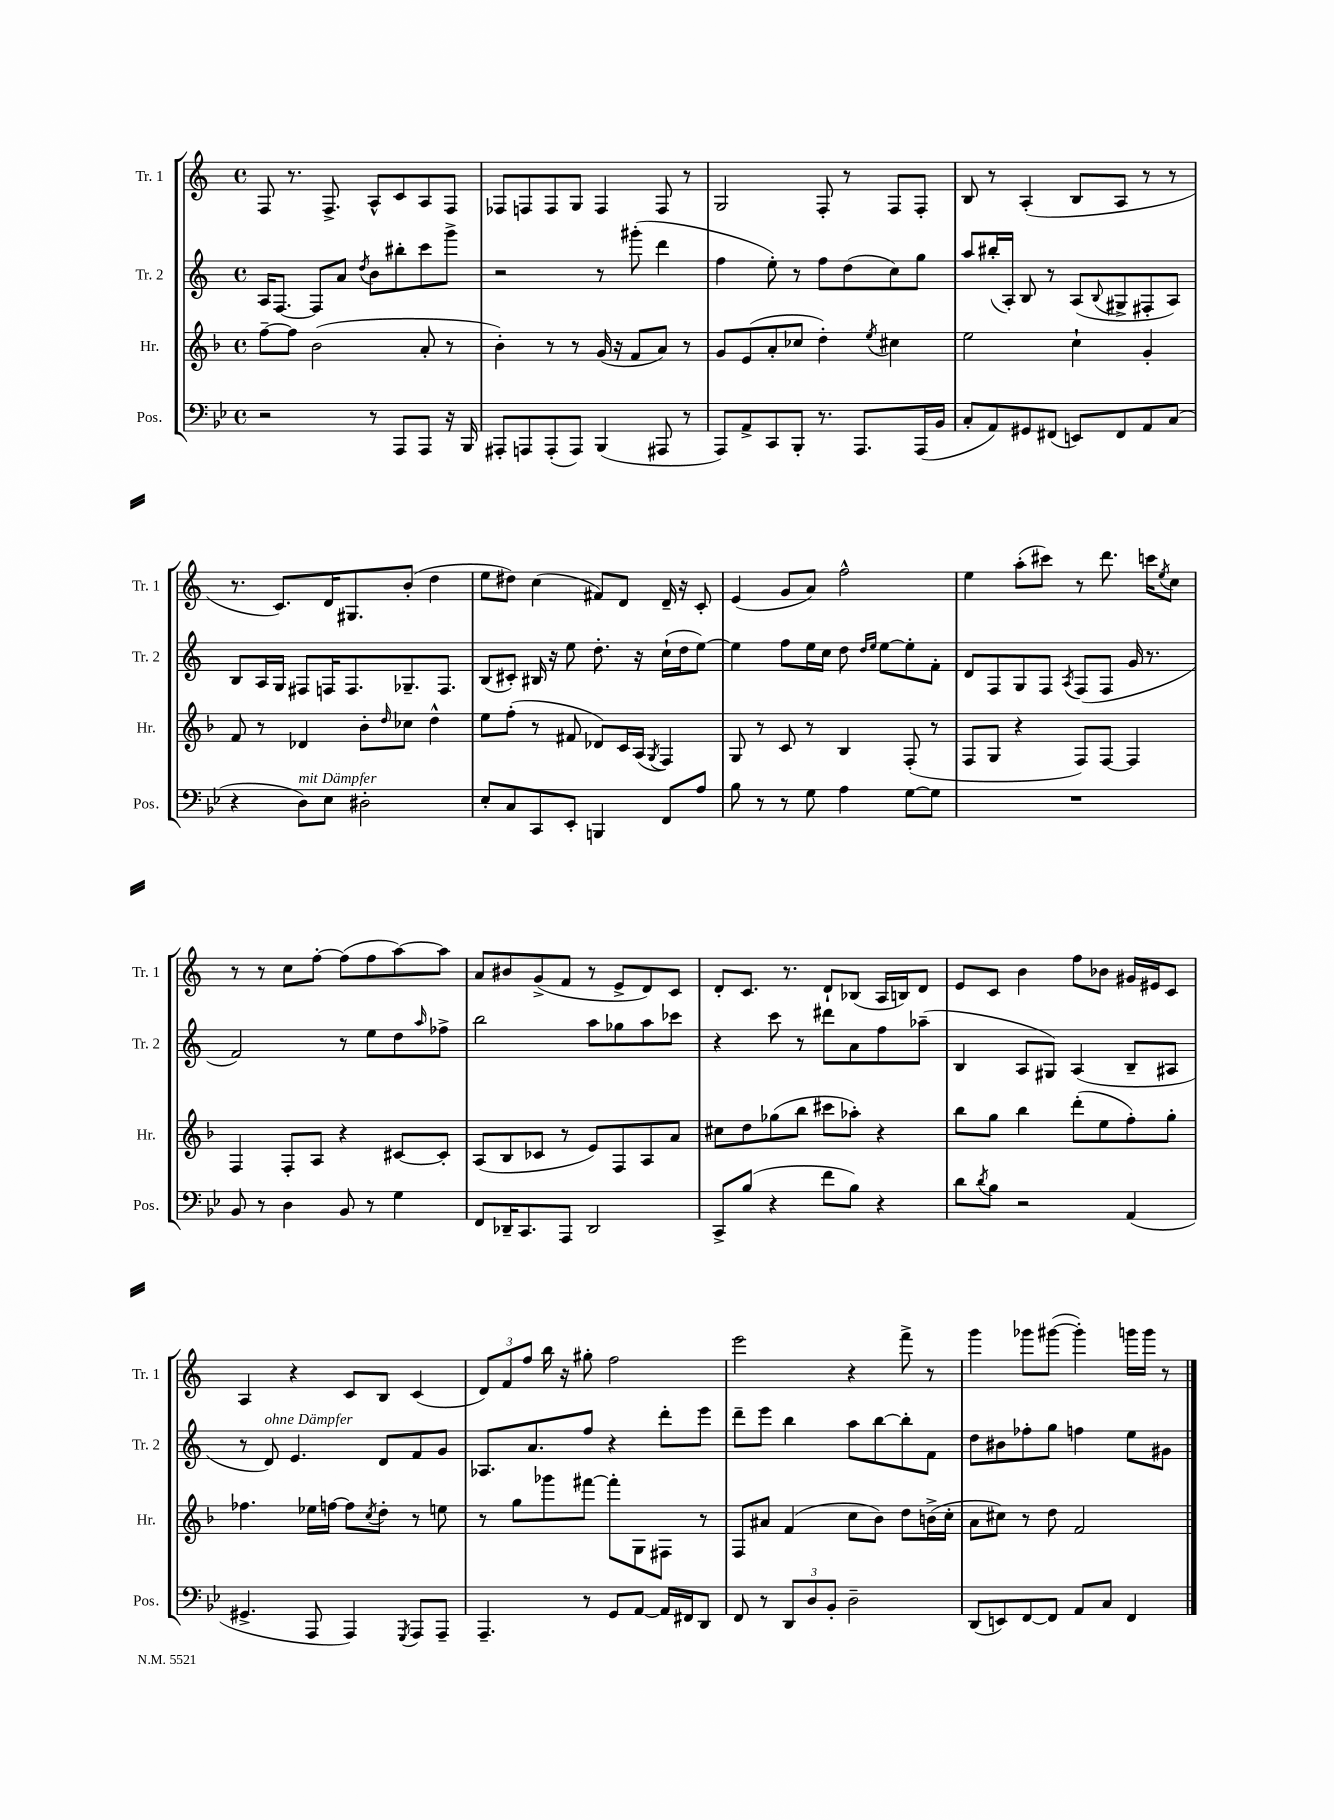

**kern	**kern	**kern	**kern
*staff4	*staff3	*staff2	*staff1
*clefF4	*clefG2	*clefG2	*clefG2
*k[b-e-]	*k[b-]	*k[]	*k[]
*M4/4	*M4/4	*M4/4	*M4/4
*met(c)	*met(c)	*met(c)	*met(c)
2r	[8ff~	16A	8F
.	.	[8.F	.
.	8ff]	.	8.r
.	(2b-	8F]	.
.	.	.	8.F^
.	.	8a	.
.	.	8qdd	.
8r	.	8b	8A^^
8AAA	.	8bb#'	8c
8AAA	8a'	8ccc	8A
16r	8r	8ggg^	8F
16BBB-	.	.	.
=	=	=	=
8AAA#'	4b-')	2r	8F-
8AAA	.	.	8F
(8AAA'	8r	.	8F
8AAA)	8r	.	8G
(4BBB-	(16g	8r	4F
.	16r	.	.
.	8f	(8ggg#'	.
8AAA#	8a)	4ddd	8F
8r	8r	.	8r
=	=	=	=
8AAA)	8g	4ff	2G
8AA^	(8e	.	.
8CC	8a'	8ee')	.
8BBB-'	8cc-	8r	.
8.r	4dd')	8ff	8F'
.	.	(8dd	8r
8.AAA	.	.	.
.	8qee	.	.
.	4cc#	8cc)	8F
(16AAA	.	8gg	8F'
16BB-	.	.	.
=	=	=	=
8C'	2ee	8aa	8B
8AA)	.	(16bb#'	8r
.	.	16A')	.
8GG#	.	8B	(4A'
(8FF#	.	8r	.
8EE)	4cc`	(8A	8B
.	.	8qqB	.
8FF#	.	8G#^	8A
8AA	4g'	8F#'	8r
(8C	.	8A)	8r
=	=	=	=
4r	8f	8B	8.r
.	8r	16A	.
.	.	16G	8.c)
8D)	4d-	8F#	.
8E-	.	16F	16d
.	.	8.F	8.G#
2D#'	8b-'	.	.
.	16qqdd	.	.
.	8cc-	8.G-~	(8b'
.	4dd^^	.	4dd
.	.	8.F	.
=	=	=	=
8E-'	8ee	(8B	8ee
8C	(8ff'	8c#')	8dd#)
8CC	8r	16B#	(4cc
.	.	16r	.
8EE-'	8f#	8ee	.
4BBB	8d-)	8.dd'	8f#)
.	16c	.	8d
.	(16A	16r	.
.	8qG	.	.
8FF	4F)	(16cc`	16d~
.	.	16dd	16r
8A	.	[8ee)	8c'
=	=	=	=
8B-	8G	4ee]	(4e
8r	8r	.	.
8r	8c	8ff	8g
8G	8r	16ee	8a)
.	.	16cc	.
4A	4B-	8dd	2ff^^
.	.	16qqdd	.
.	.	16qqee	.
.	.	[8ee	.
[8G	(8F'	8ee']	.
8G]	8r	8f'	.
=	=	=	=
1r	8F	8d	4ee
.	8G	8F	.
.	4r	8G	(8aa'
.	.	8F	8ccc#)
.	.	8qA	.
.	8F)	(8F	8r
.	[8F	8F	8.ddd
.	4F]	16g	.
.	.	8.r	16ccc
.	.	.	8qee
.	.	.	8cc
=	=	=	=
8BB-	4F	2f)	8r
8r	.	.	8r
4D	8F'	.	8cc
.	8A	.	[8ff'
8BB-	4r	8r	(8ff]
8r	.	8ee	8ff
4G	[8c#	8dd	[8aa)
.	.	16qqaa	.
.	8c#']	8ff-^	8aa]
=	=	=	=
8FF	(8A	2bb	8a
16DD-~	8B-	.	8b#
8.CC	.	.	.
.	8c-	.	(8g^
8AAA	8r	.	8f
2DD-	8e)	8aa	8r
.	8F	8gg-	8e^
.	8A	8aa	8d)
.	8a	8ccc-	8c
=	=	=	=
8CC^	8cc#	4r	8d'
(8B-	8dd	.	8.c
4r	(8gg-	8ccc	.
.	.	.	8.r
.	8bb-	8r	.
8f	8ccc#	8ddd#	8d`
8B-)	8aa-')	8a	(8B-
4r	4r	8ff	16A
.	.	.	16B)
.	.	(8aa-~	8d
=	=	=	=
8d	8bb-	4B	8e
8qd	.	.	.
8B-	8gg	.	8c
2r	4bb-	8A	4b
.	.	8G#)	.
.	(8ddd'	(4A	8ff
.	8ee	.	8b-
(4AA	8ff')	8B~	16g#
.	.	.	16e#
.	8gg'	8A#	8c
=	=	=	=
4.GG#^	4.ff-	8r	4A
.	.	8d)	.
.	.	4.e	4r
8AAA	16ee-	.	.
.	[16ff	.	.
4AAA)	8ff]	.	8c
.	8qcc	.	.
.	8dd'	8d	8B
8qGGG	.	.	.
8AAA	8r	8f	(4c
8AAA~	8ee	8g	.
=	=	=	=
4.AAA~	8r	8.A-	12d)
.	.	.	12f
.	8gg	.	.
.	.	.	12ff
.	.	8.a	.
.	8ggg-	.	16bb
.	.	.	16r
8r	[8fff#	8ff	8gg#'
8GG	8fff#']	4r	2ff
[8AA	8G	.	.
16AA]	8F#	8ddd'	.
16FF#	.	.	.
8DD	8r	8eee	.
=	=	=	=
8FF	8F	8ddd~	2eee
8r	8a#	8eee	.
12DD	(4f	4bb	.
12D	.	.	.
12BB-'	.	.	.
2D~	8cc	8aa	4r
.	8b-)	[8bb	.
.	8dd	8bb']	8fff^
.	(16b^	8f	8r
.	16cc'	.	.
=	=	=	=
(8DD	8a	8dd	4ggg
8EE)	8cc#)	8b#	.
[8FF	8r	8ff-'	8ggg-
8FF]	8dd	8gg	([8ggg#
8AA	2f	4ff	4ggg#'])
8C	.	.	.
4FF	.	8ee	16ggg
.	.	.	16ggg
.	.	8g#	8r
==	==	==	==
*-	*-	*-	*-
